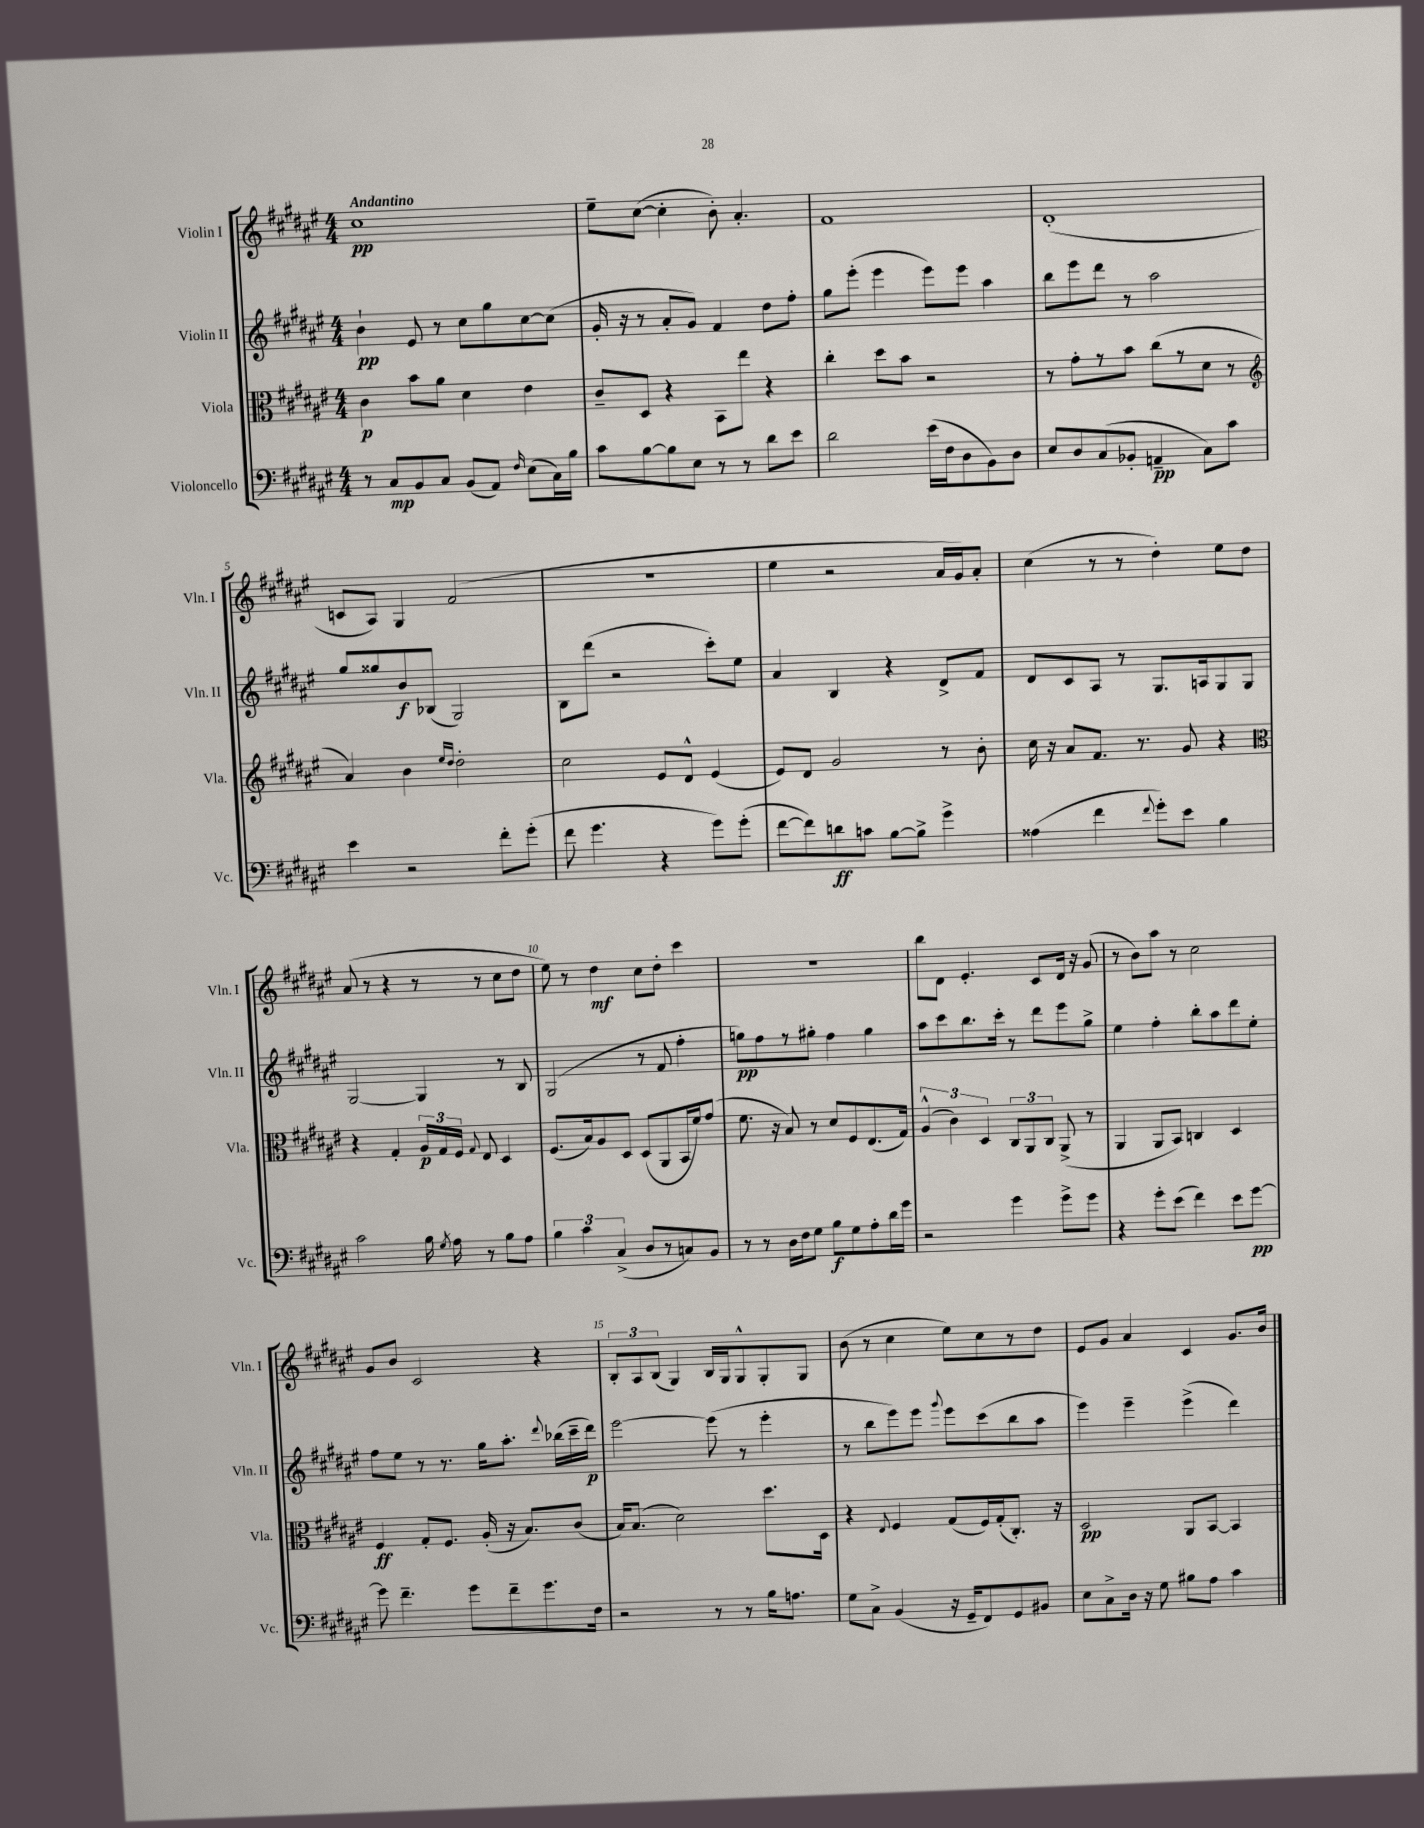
<<
\new StaffGroup <<
\new Staff = "s0" \with { instrumentName = "Violin I" shortInstrumentName = "Vln. I" } {
    \clef treble \key fis \major \numericTimeSignature \time 4/4 \tempo "Andantino"
    \autoBeamOff cis''1\pp |
    eis''8[-- cis''8]~( cis''4-. b'8-.) ais'4.-. |
    fis'1 |
    dis'1-.( |
    c'8[ ais8]) gis4 fis'2( |
    R1 |
    eis''4 r2 ais'16[ gis'16) ais'8]-. |
    cis''4( r8 r8 dis''4-.) eis''8[ dis''8] |
    ais'8( r8 r4 r8 r8 cis''8[ dis''8] |
    eis''8) r8 dis''4\mf cis''8[ dis''8]-. cis'''4 |
    R1 |
    b''8[ dis'8] eis'4.-. cis'8[ dis'16] r16 gis'8( |
    r8 b'8[) ais''8] r8 cis''2 |
    gis'8[ b'8] cis'2 r4 |
    \tuplet 3/2 { b8[-. ais8 b8]( } gis4) b16[ gis16 gis8-^ gis8-. gis8] |
    b'8( r8 cis''4 eis''8[) cis''8 r8 dis''8] |
    eis'8[ gis'8] ais'4 cis'4 gis'8.[ b'16] \bar "|." |
}
\new Staff = "s1" \with { instrumentName = "Violin II" shortInstrumentName = "Vln. II" } {
    \clef treble \key fis \major \numericTimeSignature \time 4/4
    \autoBeamOff b'4-!\pp eis'8 r8 cis''8[ gis''8 cis''8~ cis''8]( |
    gis'16-. r16 r8 ais'8[-. gis'8]) fis'4 dis''8[ fis''8]-. |
    gis''8[ eis'''8]-.( eis'''4 eis'''8[) eis'''8] ais''4 |
    b''8[ eis'''8 dis'''8] r8 ais''2 |
    gis''8[ gisis''8 b'8\f bes8]( gis2) |
    b8[ dis'''8]( r2 cis'''8[-.) eis''8] |
    ais'4 b4 r4 dis'8[-> fis'8] |
    dis'8[ cis'8 ais8] r8 gis8.[ a16 gis8 gis8] |
    gis2~ gis4 r8 b8 |
    gis2( r8 fis'8 fis''4-. |
    g''8[\pp) fis''8 r8 gis''8]-. fis''4 gis''4 |
    ais''8[ cis'''8 b''8. cis'''16]-. r8 dis'''8[ eis'''8 gis''8]-> |
    eis''4 fis''4-. b''8[-. ais''8 dis'''8 eis''8]-. |
    fis''8[ eis''8] r8 r8. gis''16[ ais''8.]-. \appoggiatura { dis'''8 } bes''16[( cis'''16-- dis'''16]\p) |
    eis'''2~ eis'''8( r8 eis'''4-. |
    r8 b''8[ eis'''8) eis'''8] \appoggiatura { gis'''8 } eis'''8[ cis'''8( b''8 ais''8] |
    eis'''4) eis'''4-- eis'''4->( dis'''4) \bar "|." |
}
\new Staff = "s2" \with { instrumentName = "Viola" shortInstrumentName = "Vla." } {
    \clef alto \key fis \major \numericTimeSignature \time 4/4
    \autoBeamOff cis'4\p b'8[ ais'8] dis'4 eis'4 |
    cis'8[-- dis8] r4 b,8[ eis''8] r4 |
    cis''4-. dis''8[ b'8] r2 |
    r8 gis'8[-. r8 b'8] cis''8[( r8 dis'8] r8 |
    \clef treble ais'4) b'4 \grace { eis''16[ dis''16] } dis''2-. |
    cis''2 eis'8[ dis'8]-^ eis'4( |
    eis'8[) dis'8] gis'2 r8 b'8-. |
    cis''16 r16 ais'8[ fis'8.] r8. gis'8 r4 |
    \clef alto r4 gis4-. \tuplet 3/2 { ais16[\p gis16 fis16] } \appoggiatura { gis8 } eis8 dis4 |
    fis8.[( b16) ais8 dis8] dis8[( ais,8 b,16 fis'16) gis'8]( |
    fis'8. r16 b8) r8 dis'8[ fis8 eis8.( gis16]) |
    \tuplet 3/2 { ais4-^( cis'4) dis4 } \tuplet 3/2 { cis8[ ais,8 cis8] } ais,8->( r8 |
    ais,4 ais,8[ b,8]) c4 dis4 |
    fis4\ff gis8[-. fis8.] ais16-.( r16 b8.[) cis'8]( |
    b16[) b8.]( dis'2) dis''8.[ dis16] |
    r4 \appoggiatura { eis8 } fis4 gis8[( fis16) gis16-.( cis8.]-.) r16 |
    dis2\pp ais,8[ b,8]~ b,4 \bar "|." |
}
\new Staff = "s3" \with { instrumentName = "Violoncello" shortInstrumentName = "Vc." } {
    \clef bass \key fis \major \numericTimeSignature \time 4/4
    \autoBeamOff r8 cis8[\mp b,8 cis8] b,8[( ais,8]) \grace { fis16 } eis8[( cis16) b16] |
    cis'8[ b8~ b8 eis8] r8 r8 dis'8[ eis'8] |
    dis'2 eis'16[( fis16 dis8 b,8) dis8] |
    eis8[ dis8 cis8( bes,8]-. a,4--\pp cis8[) cis'8] |
    eis'4 r2 fis'8[-. gis'8]-.( |
    fis'8 gis'4. r4 gis'8[) gis'8]-.( |
    fis'8[~ fis'8) d'8\ff c'8] b8[~ b8]-> gis'4-> |
    aisis4( fis'4 \appoggiatura { fis'8 } gis'8[-.) eis'8] b4 |
    cis'2 b16 \acciaccatura { gis8 } ais16 r8 b8[ ais8] |
    \tuplet 3/2 { b4 cis'4 cis4->( } dis8[ r8 c8) b,8] |
    r8 r8 dis16[ fis16 gis8] b8[\f gis8 ais8-. dis'16 gis'16] |
    r2 gis'4 gis'8[-> gis'8] |
    r4 gis'8[-. eis'8]( fis'4) eis'8[ gis'8]~\pp |
    gis'8 fis'4.-- gis'8[ fis'8-- gis'8. fis16] |
    r2 r8 r8 b16[ a8.] |
    gis8[ cis8]-> b,4( r16 gis,16[-- fis,8) gis,8 bis,8] |
    eis8[ cis8-> dis16] r16 gis8 bis8[ ais8] cis'4 \bar "|." |
}
>>
>>
\layout { \context { \Score \override BarNumber.break-visibility = ##(#f #t #t) barNumberVisibility = #(every-nth-bar-number-visible 5) } }
